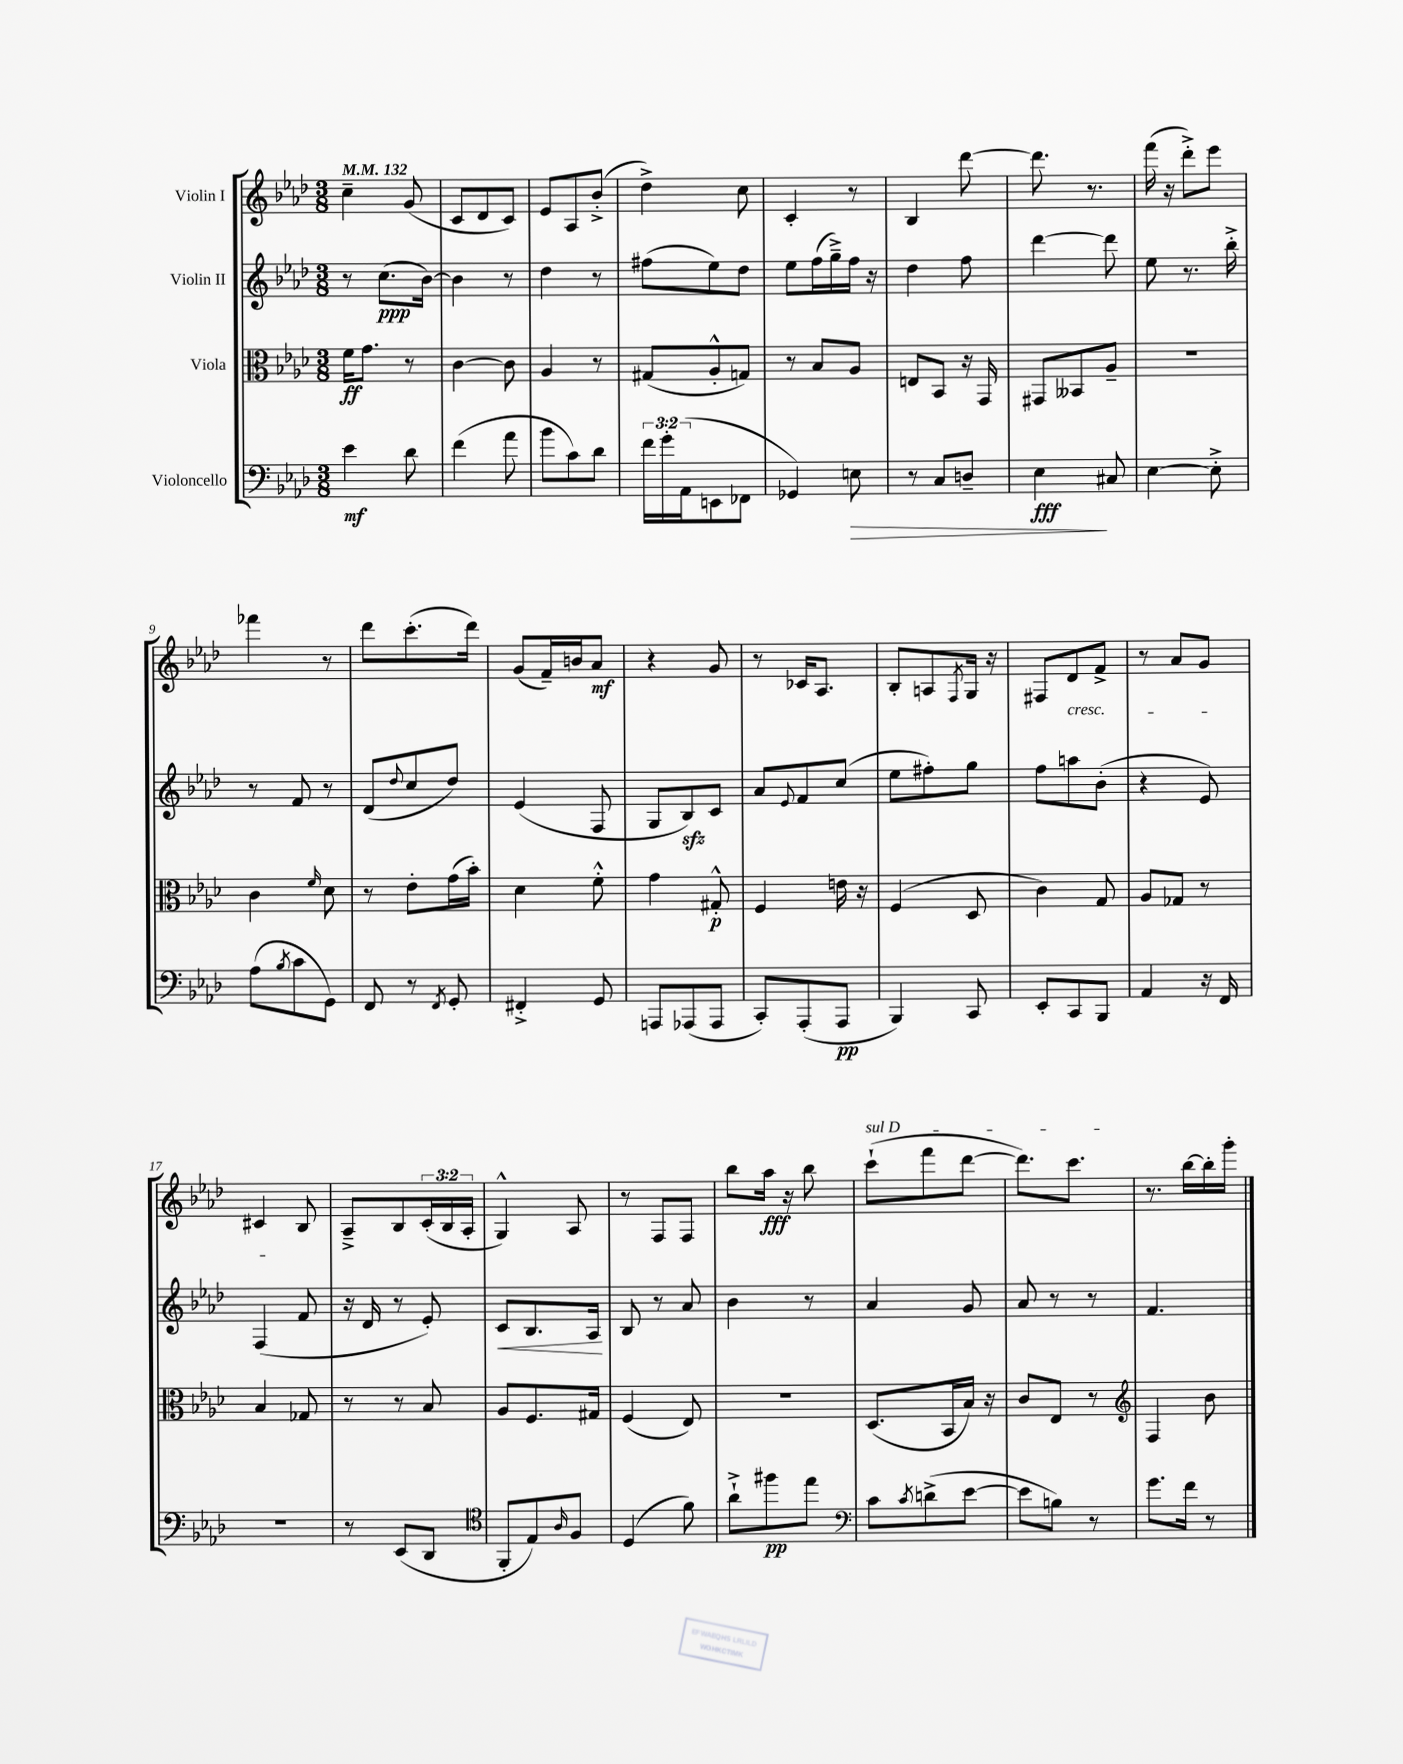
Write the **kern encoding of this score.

**kern	**dynam	**kern	**dynam	**kern	**dynam	**kern	**dynam
*part4	*part4	*part3	*part3	*part2	*part2	*part1	*part1
*staff4	*staff4	*staff3	*staff3	*staff2	*staff2	*staff1	*staff1
*I"Violoncello	*	*I"Viola	*	*I"Violin II	*	*I"Violin I	*
*clefF4	*	*clefC3	*	*clefG2	*	*clefG2	*
*k[b-e-a-d-]	*	*k[b-e-a-d-]	*	*k[b-e-a-d-]	*	*k[b-e-a-d-]	*
*M3/8	*	*M3/8	*	*M3/8	*	*M3/8	*
*MM132	*	*MM132	*	*MM132	*	*MM132	*
=1	=1	=1	=1	=1	=1	=1	=1
4e-\	mf	16f\KL	ff	8r	.	4cc~\	.
.	.	8.g\J	.	.	.	.	.
.	.	.	.	(8.cc\L	ppp	.	.
8d-\	.	8r	.	.	.	(8g/	.
.	.	.	.	[16b-\Jk)	.	.	.
=2	=2	=2	=2	=2	=2	=2	=2
(4f\	.	[4c\	.	4b-\]	.	8c/L	.
.	.	.	.	.	.	8d-/	.
8a-\	.	8c\]	.	8r	.	8c/J)	.
=3	=3	=3	=3	=3	=3	=3	=3
8b-\L	.	4A-/	.	4dd-\	.	8e-/L	.
8c\)	.	.	.	.	.	8A-/	.
8d-\J	.	8r	.	8r	.	(8b-'^/J	.
=4	=4	=4	=4	=4	=4	=4	=4
24f\LL	.	(8G#X/L	.	(8ff#X\L	.	4dd-^\)	.
24g'\	.	.	.	.	.	.	.
(24AA-\J	.	.	.	.	.	.	.
8EEn\	.	8A-'^^/	.	8ee-\)	.	.	.
8FF-X\J	.	8Gn/J)	.	8dd-\J	.	8cc\	.
=5	=5	=5	=5	=5	=5	=5	=5
4GG-X/)	.	8r	.	8ee-\L	.	4c'/	.
.	.	8B-/L	.	(16ff\L	.	.	.
.	.	.	.	16gg~^\)	.	.	.
!	!LO:HP:b	!	!	!	!	!	!
8En\	>	8A-/J	.	16ff\JJ	.	8r	.
.	.	.	.	16r	.	.	.
=6	=6	=6	=6	=6	=6	=6	=6
8r	.	8En/L	.	4dd-\	.	4B-/	.
8C/L	.	8BB-/J	.	.	.	.	.
8Dn~/J	.	16r	.	8ff\	.	[8ddd-\	.
.	.	16GG/	.	.	.	.	.
=7	=7	=7	=7	=7	=7	=7	=7
4E-\	fff	8GG#X/L	.	[4ddd-\	.	8.ddd-\]	.
.	.	8BB--X/	.	.	.	.	.
.	.	.	.	.	.	8.r	.
8C#X/	]	8A-~/J	.	8ddd-\]	.	.	.
=8	=8	=8	=8	=8	=8	=8	=8
[4E-\	.	4.r	.	8ee-\	.	(16fff\	.
.	.	.	.	.	.	16r	.
.	.	.	.	8.r	.	8ddd-'^\L)	.
8E-'^\]	.	.	.	.	.	8eee-\J	.
.	.	.	.	16bb-'^\	.	.	.
!!LO:LB:g=z
=9	=9	=9	=9	=9	=9	=9	=9
(8A-\L	.	4c\	.	8r	.	4fff-X\	.
8qB-/	.	.	.	.	.	.	.
8c\	.	.	.	8f/	.	.	.
.	.	16qqf/	.	.	.	.	.
8GG\J)	.	8d-\	.	8r	.	8r	.
=10	=10	=10	=10	=10	=10	=10	=10
8FF/	.	8r	.	(8d-/L	.	8ddd-\L	.
.	.	.	.	8qqdd-/	.	.	.
8r	.	8e-'\L	.	8cc/	.	(8.ccc'\	.
8qFF/	.	.	.	.	.	.	.
8GG'/	.	(16g\L	.	8dd-/J)	.	.	.
.	.	16b-'\JJ)	.	.	.	16ddd-\Jk)	.
=11	=11	=11	=11	=11	=11	=11	=11
4FF#X'^/	.	4d-\	.	(4e-/	.	(8g/L	.
.	.	.	.	.	.	16f~/L)	.
.	.	.	.	.	.	16bn/J	.
8GG/	.	8f'^^\	.	8F/	.	8a-/J	mf
=12	=12	=12	=12	=12	=12	=12	=12
8AAAn/L	.	4g\	.	8G/L	.	4r	.
(8AAA-X/	.	.	.	8B-zz/)	.	.	.
8AAA-/J	.	8G#X'^^/	p	8c/J	.	8g/	.
=13	=13	=13	=13	=13	=13	=13	=13
8CC'/L)	.	4F/	.	8a-/L	.	8r	.
.	.	.	.	8qqe-/	.	.	.
(8AAA-'/	.	.	.	8f/	.	16c-X/KL	.
.	.	.	.	.	.	8.A-/J	.
8AAA-/J	pp	16en\	.	(8cc/J	.	.	.
.	.	16r	.	.	.	.	.
=14	=14	=14	=14	=14	=14	=14	=14
4BBB-/)	.	(4F/	.	8ee-\L	.	8B-'/L	.
.	.	.	.	8ff#X'\)	.	8An/	.
.	.	.	.	.	.	8qF/	.
8CC/	.	8D-/	.	8gg\J	.	16G/Jk	.
.	.	.	.	.	.	16r	.
=15	=15	=15	=15	=15	=15	=15	=15
8EE-'/L	.	4c\)	.	8ff\L	.	8F#X/L	.
!	!	!	!	!	!	!LO:TX:b:i:t=cresc.	!
8CC/	.	.	.	8aan\	.	8d-/	.
8BBB-/J	.	8G/	.	(8b-'\J	.	8f^/J	.
=16	=16	=16	=16	=16	=16	=16	=16
4AA-/	.	8A-/L	.	4r	.	8r	.
.	.	8G-X/J	.	.	.	8a-/L	.
16r	.	8r	.	8e-/)	.	8g/J	.
16FF/	.	.	.	.	.	.	.
!!LO:LB:g=z
=17	=17	=17	=17	=17	=17	=17	=17
4.r	.	4B-/	.	(4F/	.	4c#X/	.
.	.	8G-X/	.	8f/	.	8B-/	.
=18	=18	=18	=18	=18	=18	=18	=18
8r	.	8r	.	16r	.	8A-~^/L	.
.	.	.	.	16d-/	.	.	.
(8EE-/L	.	8r	.	8r	.	8B-/	.
8DD-/J	.	8B-/	.	8e-'/)	.	(24c'/L	.
.	.	.	.	.	.	24B-/	.
.	.	.	.	.	.	24A-'/JJ	.
=19	=19	=19	=19	=19	=19	=19	=19
*clefC4	*	*	*	*	*	*	*
!	!	!	!	!	!LO:HP:b	!	!
8FF'/L	.	8A-/L	.	8c/L	<	4G^^/)	.
8E-/)	.	8.F/	.	8.B-/	.	.	.
16qqA-/	.	.	.	.	.	.	.
8F/J	.	.	.	.	.	8A-/	.
.	.	16G#X/Jk	.	16A-/Jk	.	.	.
.	.	.	.	.	[	.	.
=20	=20	=20	=20	=20	=20	=20	=20
(4D-/	.	(4F/	.	8B-/	.	8r	.
.	.	.	.	8r	.	8F/L	.
8f\)	.	8E-/)	.	8a-/	.	8F/J	.
=21	=21	=21	=21	=21	=21	=21	=21
8a-`^\L	.	4.r	.	4b-\	.	8bb-\L	.
8ff#X\	pp	.	.	.	.	16aa-\Jk	fff
.	.	.	.	.	.	16r	.
8ee-\J	.	.	.	8r	.	8bb-\	.
=22	=22	=22	=22	=22	=22	=22	=22
*clefF4	*	*	*	*	*	*	*
!	!	!	!	!	!	!LO:TX:a:i:t=sul D	!
8c\L	.	(8.D-/L	.	4a-/	.	(8ccc`\L	.
8qc/	.	.	.	.	.	.	.
(8dn^\	.	.	.	.	.	8fff\	.
.	.	16BB-/L	.	.	.	.	.
[8e-\J	.	16B-/JJ)	.	8g/	.	[8ddd-\J	.
.	.	16r	.	.	.	.	.
=23	=23	=23	=23	=23	=23	=23	=23
8e-\L]	.	8c/L	.	8a-/	.	8.ddd-\L])	.
8Bn\J)	.	8E-/J	.	8r	.	.	.
.	.	.	.	.	.	8.ccc\J	.
8r	.	8r	.	8r	.	.	.
=24	=24	=24	=24	=24	=24	=24	=24
*	*	*clefG2	*	*	*	*	*
8.g\L	.	4F/	.	4.f/	.	8.r	.
16f\Jk	.	.	.	.	.	[16bb-\LL	.
8r	.	8b-\	.	.	.	16bb-'\]	.
.	.	.	.	.	.	16ggg'\JJ	.
==	==	==	==	==	==	==	==
*-	*-	*-	*-	*-	*-	*-	*-
